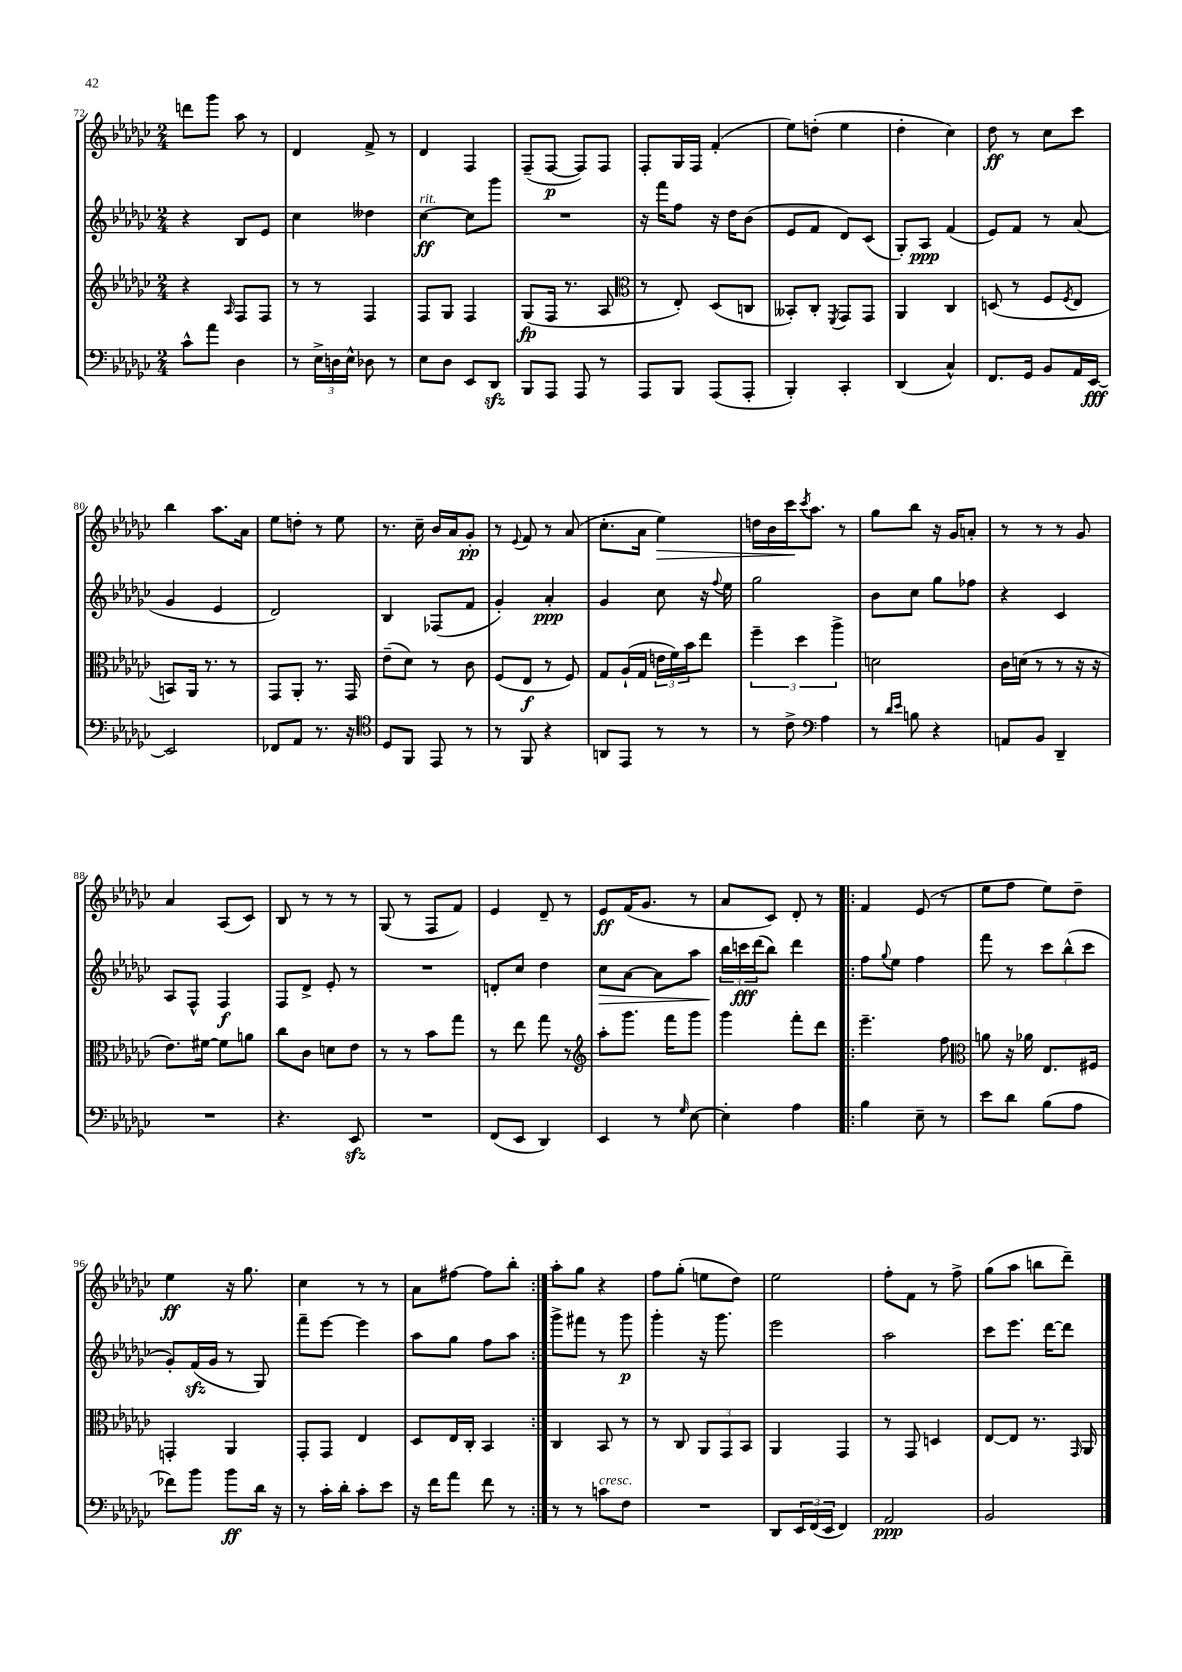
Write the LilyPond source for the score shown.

<<
\new StaffGroup <<
\new Staff = "s0" {
    \clef treble \key ges \major \numericTimeSignature \time 2/4
    d'''8 ges'''8 aes''8 r8 |
    des'4 f'8-> r8 |
    des'4 f4 |
    f8--( f8~\p f8) f8 |
    f8-. ges16 f16 f'4-.( |
    ees''8) d''8-.( ees''4 |
    des''4-. ces''4) |
    des''8\ff r8 ces''8 ces'''8 |
    bes''4 aes''8. aes'16 |
    ees''8 d''8-. r8 ees''8 |
    r8. ces''16-- bes'16 aes'16 ges'8-.\pp |
    r8 \appoggiatura { ees'8 } f'8 r8 aes'8( |
    ces''8.-. aes'16 ees''4\>) |
    d''16 bes'16 ces'''16\! \acciaccatura { ces'''8 } aes''8. r8 |
    ges''8 bes''8 r16 ges'16 a'8-. |
    r8 r8 r8 ges'8 |
    aes'4 aes8( ces'8) |
    bes8 r8 r8 r8 |
    ges8( r8 f8 f'8) |
    ees'4 des'8-- r8 |
    ees'8\ff f'16( ges'8. r8 |
    aes'8 ces'8) des'8-. r8 |
    \repeat volta 2 { f'4 ees'8( r8 |
    ees''8 f''8 ees''8) des''8-- |
    ees''4\ff r16 ges''8. |
    ces''4 r8 r8 |
    aes'8 fis''8~ fis''8 bes''8-. | }
    aes''8-. ges''8 r4 |
    f''8 ges''8-.( e''8 des''8) |
    ees''2 |
    f''8-. f'8 r8 f''8-> |
    ges''8( aes''8 b''8 des'''8--) \bar "|." |
}
\new Staff = "s1" {
    \clef treble \key ges \major \numericTimeSignature \time 2/4
    r4 bes8 ees'8 |
    ces''4 deses''4 |
    ces''4~\ff^\markup { \italic "rit." } ces''8 ges'''8 |
    R2 |
    r16 f'''16 f''8 r16 des''16 bes'8( |
    ees'8 f'8 des'8) ces'8( |
    ges8-.) aes8\ppp f'4( |
    ees'8) f'8 r8 aes'8( |
    ges'4 ees'4 |
    des'2) |
    bes4 fes8( f'8 |
    ges'4-.) aes'4-.\ppp |
    ges'4 ces''8 r16 \appoggiatura { f''8 } ees''16 |
    ges''2 |
    bes'8 ces''8 ges''8 fes''8 |
    r4 ces'4 |
    aes8 f8-^ f4\f |
    f8 des'8-> ees'8-. r8 |
    R2 |
    d'8-. ces''8 des''4 |
    ces''8\> aes'8~ aes'8 aes''8 |
    \tuplet 3/2 { bes''16\! c'''16\fff des'''16( } bes''8) des'''4 |
    \repeat volta 2 { f''8 \appoggiatura { ges''8 } ees''8 f''4 |
    f'''8 r8 \tuplet 3/2 { ces'''8 bes''8-^( ces'''8 } |
    ges'8-.) f'16\sfz( ges'16 r8 ges8) |
    f'''8-- ees'''8~ ees'''4 |
    aes''8 ges''8 f''8 aes''8 | }
    ges'''8-> fis'''8 r8 ges'''8\p |
    ges'''4-. r16 ges'''8. |
    ees'''2 |
    aes''2 |
    ces'''8 ees'''8. des'''16~ des'''8 \bar "|." |
}
\new Staff = "s2" {
    \clef treble \key ges \major \numericTimeSignature \time 2/4
    r4 \grace { aes16 } f8 f8 |
    r8 r8 f4 |
    f8 ges8 f4 |
    ges8\fp( f16 r8. aes8 |
    \clef alto r8 ees8-.) des8( c8 |
    beses,8-.) ces8-. \acciaccatura { f,8 } ges,8 ges,8 |
    aes,4 ces4 |
    d8( r8 f8 \acciaccatura { f8 } ees8 |
    b,8) aes,16 r8. r8 |
    ges,8 aes,8-. r8. ges,16 |
    ees'8--( des'8) r8 ces'8 |
    f8( ees8\f r8 f8) |
    ges8 aes16-!( ges16 \tuplet 3/2 { e'16 f'16) bes'16 } ees''8 |
    \tuplet 3/2 { f''4-- des''4 aes''4-> } |
    d'2 |
    ces'16 d'16( r8 r8 r16 r16 |
    ees'8.) fis'16~ fis'8 a'8 |
    ces''8 ces'8 d'8 ees'8 |
    r8 r8 bes'8 ges''8 |
    r8 ees''8 ges''8 r8 |
    \clef treble aes''8-. ges'''8. f'''16 ges'''8 |
    ges'''4 f'''8-. des'''8 |
    \repeat volta 2 { ees'''4.-- f''8 |
    \clef alto a'8 r16 aes'16 ees8. fis16 |
    g,4-. aes,4 |
    ges,8-. ges,8 ees4 |
    des8 ees16 ces16-. bes,4 | }
    ces4 bes,8 r8 |
    r8 ces8 \tuplet 3/2 { aes,8 ges,8 bes,8 } |
    aes,4 ges,4 |
    r8 ges,8 d4 |
    ees8~ ees8 r8. \grace { ges,16 } aes,16 \bar "|." |
}
\new Staff = "s3" {
    \clef bass \key ges \major \numericTimeSignature \time 2/4
    ces'8-^ aes'8 des4 |
    r8 \tuplet 3/2 { ees16-> d16 ees16-^ } des8 r8 |
    ees8 des8 ees,8 des,8\sfz |
    bes,,8 aes,,8 aes,,8 r8 |
    aes,,8 bes,,8 aes,,8( aes,,8-. |
    bes,,4-.) ces,4-. |
    des,4( ces4-^) |
    f,8. ges,16 bes,8 aes,16 ees,16~\fff |
    ees,2 |
    fes,8 aes,8 r8. r16 |
    \clef tenor des8 f,8 ees,8 r8 |
    r8 f,8 r4 |
    a,8 ees,8 r8 r8 |
    r8 ces'8-> \clef bass aes4 |
    r8 \grace { des'16 ees'16 } b8 r4 |
    a,8 bes,8 des,4-- |
    R2 |
    r4. ees,8\sfz |
    R2 |
    f,8( ees,8 des,4) |
    ees,4 r8 \grace { ges16 } ees8~ |
    ees4-. aes4 |
    \repeat volta 2 { bes4 ees8-- r8 |
    ees'8 des'8 bes8( aes8 |
    fes'8) bes'8 bes'8\ff des'16 r16 |
    r8 ces'16-. des'16-. ces'8-. ees'8 |
    r16 f'16 aes'8 f'8 r8 | }
    r8 r8 c'8^\markup { \italic "cresc." } f8 |
    R2 |
    des,8 \tuplet 3/2 { ees,16 f,16( ees,16 } f,4) |
    aes,2\ppp |
    bes,2 \bar "|." |
}
>>
>>
\layout { \context { \Score currentBarNumber = #72 } }
